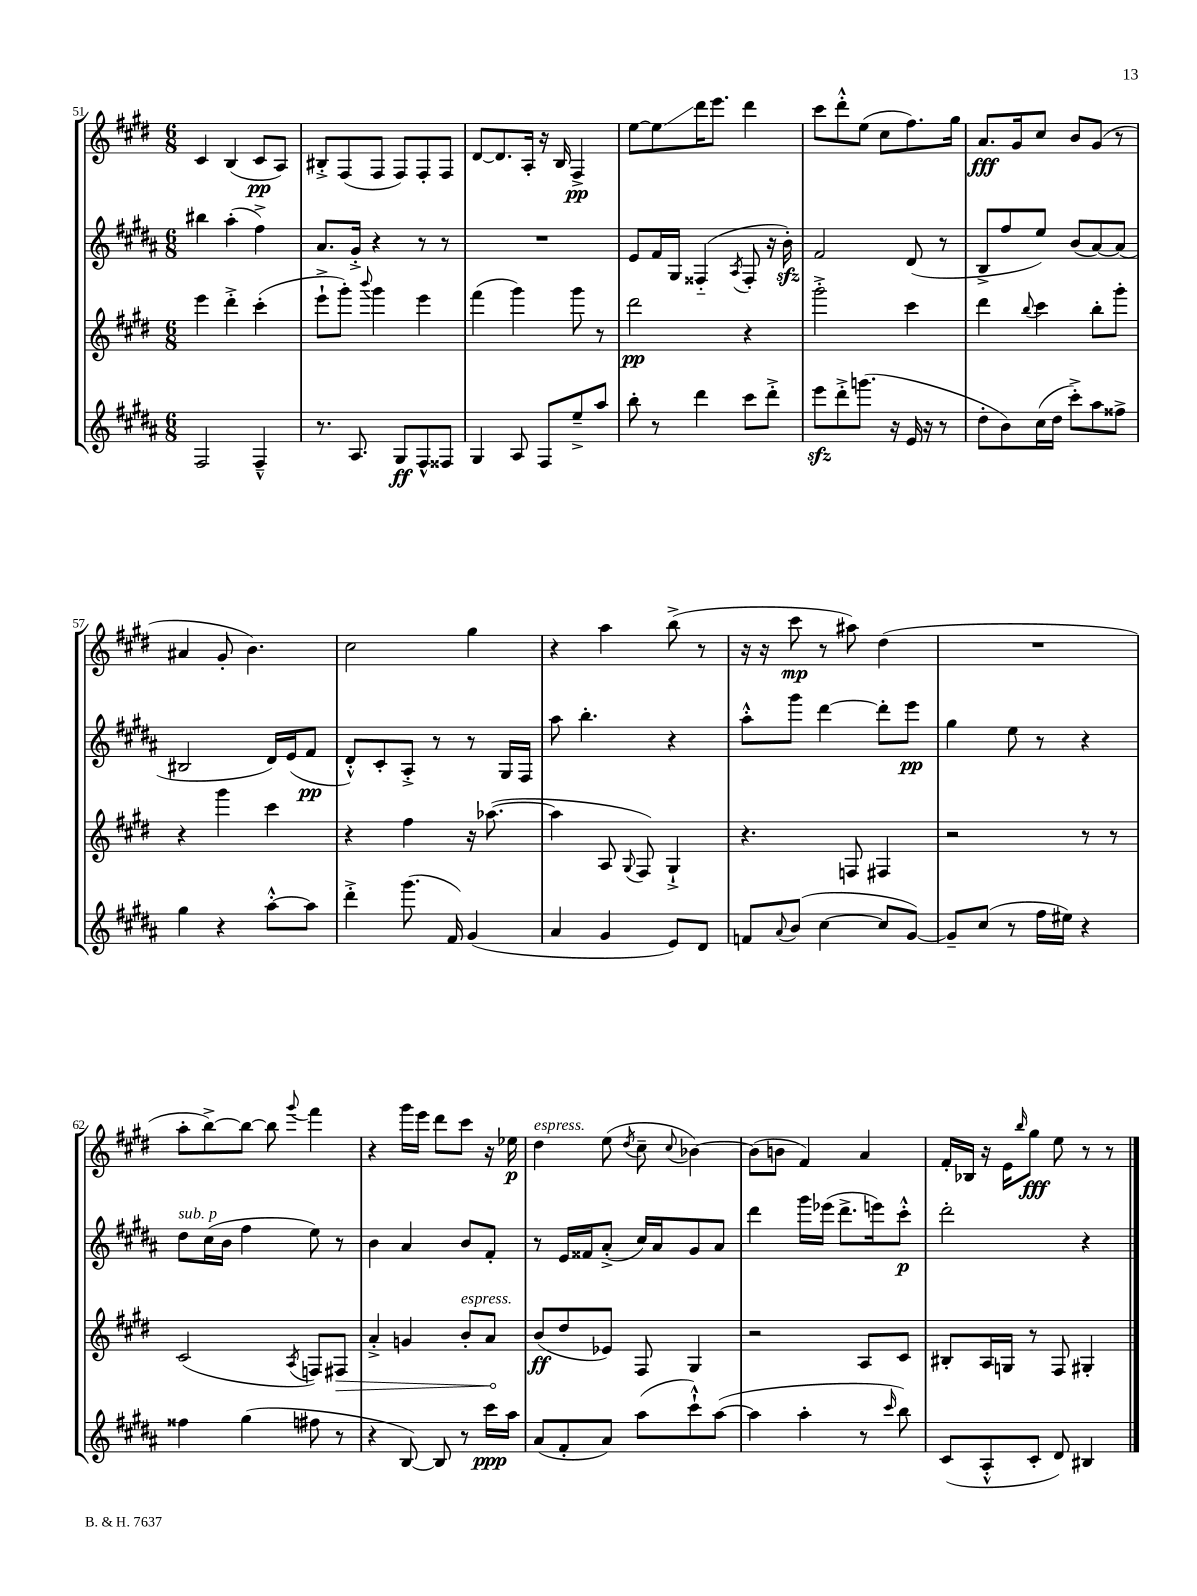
<<
\new StaffGroup <<
\new Staff = "s0" {
    \clef treble \key e \major \numericTimeSignature \time 6/8
    cis'4 b4( cis'8\pp a8) |
    bis8-.-> fis8( fis8 fis8) fis8-. fis8 |
    dis'8~ dis'8. a16-. r16 b16 fis4->\pp |
    e''8~ e''8\glissando dis'''16 e'''8. dis'''4 |
    cis'''8 dis'''8-.-^ e''8( cis''8 fis''8.) gis''16 |
    a'8.\fff gis'16 cis''8 b'8 gis'8( r8 |
    ais'4 gis'8-. b'4.) |
    cis''2 gis''4 |
    r4 a''4 b''8->( r8 |
    r16 r16 cis'''8\mp r8 ais''8) dis''4( |
    R2. |
    a''8-. b''8~->) b''8~ b''8 \appoggiatura { gis'''8 } fis'''4 |
    r4 gis'''16 e'''16 dis'''8 cis'''8 r16 ees''16\p |
    dis''4^\markup { \italic "espress." } e''8( \acciaccatura { dis''8 } cis''8-- \appoggiatura { cis''8 } bes'4~) |
    bes'8( b'8 fis'4) a'4 |
    fis'16-. bes16 r16 e'16 \grace { b''16 } gis''8\fff e''8 r8 r8 \bar "|." |
}
\new Staff = "s1" {
    \clef treble \key b \major \numericTimeSignature \time 6/8
    bis''4 ais''4-.( fis''4->) |
    ais'8. gis'16-.-> r4 r8 r8 |
    R2. |
    e'8 fis'16 gis16 fisis4-_( \acciaccatura { ais8 } fisis8-. r16 b'16-.\sfz) |
    fis'2 dis'8( r8 |
    b8-> fis''8 e''8) b'8( ais'8~) ais'8( |
    bis2 dis'16) e'16( fis'8\pp |
    dis'8-.-^) cis'8-. ais8-.-> r8 r8 gis16 fis16 |
    ais''8 b''4.-. r4 |
    ais''8-.-^ gis'''8 dis'''4~ dis'''8-. e'''8\pp |
    gis''4 e''8 r8 r4 |
    dis''8^\markup { \italic "sub. p" } cis''16( b'16 fis''4 e''8) r8 |
    b'4 ais'4 b'8 fis'8-. |
    r8 e'16 fisis'16 ais'8-.->( cis''16) ais'16 gis'8 ais'8 |
    dis'''4 gis'''16 ees'''16( dis'''8.-> e'''16) cis'''8-.-^\p |
    dis'''2-. r4 \bar "|." |
}
\new Staff = "s2" {
    \clef treble \key e \major \numericTimeSignature \time 6/8
    e'''4 dis'''4-.-> cis'''4-.( |
    e'''8-!-> gis'''8-.) \appoggiatura { b'''8 } gis'''4 e'''4 |
    fis'''4( gis'''4) gis'''8 r8 |
    dis'''2\pp r4 |
    gis'''2-.-> cis'''4 |
    dis'''4 \appoggiatura { b''8 } cis'''4 b''8-. gis'''8-. |
    r4 gis'''4 cis'''4 |
    r4 fis''4 r16 aes''8.~( |
    aes''4 a8 \appoggiatura { gis8 } fis8) gis4-!-> |
    r4. f8 fis4 |
    r2 r8 r8 |
    cis'2( \acciaccatura { a8 } f8) \once \override Hairpin.circled-tip = ##t fis8\> |
    a'4-.-> g'4 b'8-.^\markup { \italic "espress." } a'8\! |
    b'8\ff( dis''8 ees'8) fis8 gis4 |
    r2 a8 cis'8 |
    bis8-. a16 g16 r8 fis8 gis4-. \bar "|." |
}
\new Staff = "s3" {
    \clef treble \key b \major \numericTimeSignature \time 6/8
    fis2 fis4---^ |
    r8. ais8. gis8\ff fis8-^ fisis8 |
    gis4 ais8 fis8 e''8---> ais''8 |
    b''8-. r8 dis'''4 cis'''8 dis'''8-.-> |
    e'''8\sfz dis'''8-.-> g'''8.( r16 e'16 r16 r8 |
    dis''8-. b'8) cis''16( dis''16 cis'''8-.->) ais''8 fisis''8-> |
    gis''4 r4 ais''8~-.-^ ais''8 |
    dis'''4-.-> gis'''8.( fis'16) gis'4( |
    ais'4 gis'4 e'8) dis'8 |
    f'8 \appoggiatura { ais'8 } b'8( cis''4~ cis''8 gis'8~) |
    gis'8-- cis''8( r8 fis''16 eis''16) r4 |
    fisis''4 gis''4( fis''8 r8 |
    r4 b8~) b8 r8 cis'''16\ppp ais''16 |
    ais'8( fis'8-. ais'8) ais''8( cis'''8-!-^) ais''8~( |
    ais''4 ais''4-. r8 \grace { cis'''16 } b''8) |
    cis'8( ais8-.-^ cis'8-. dis'8) bis4 \bar "|." |
}
>>
>>
\layout { \context { \Score currentBarNumber = #51 } }
